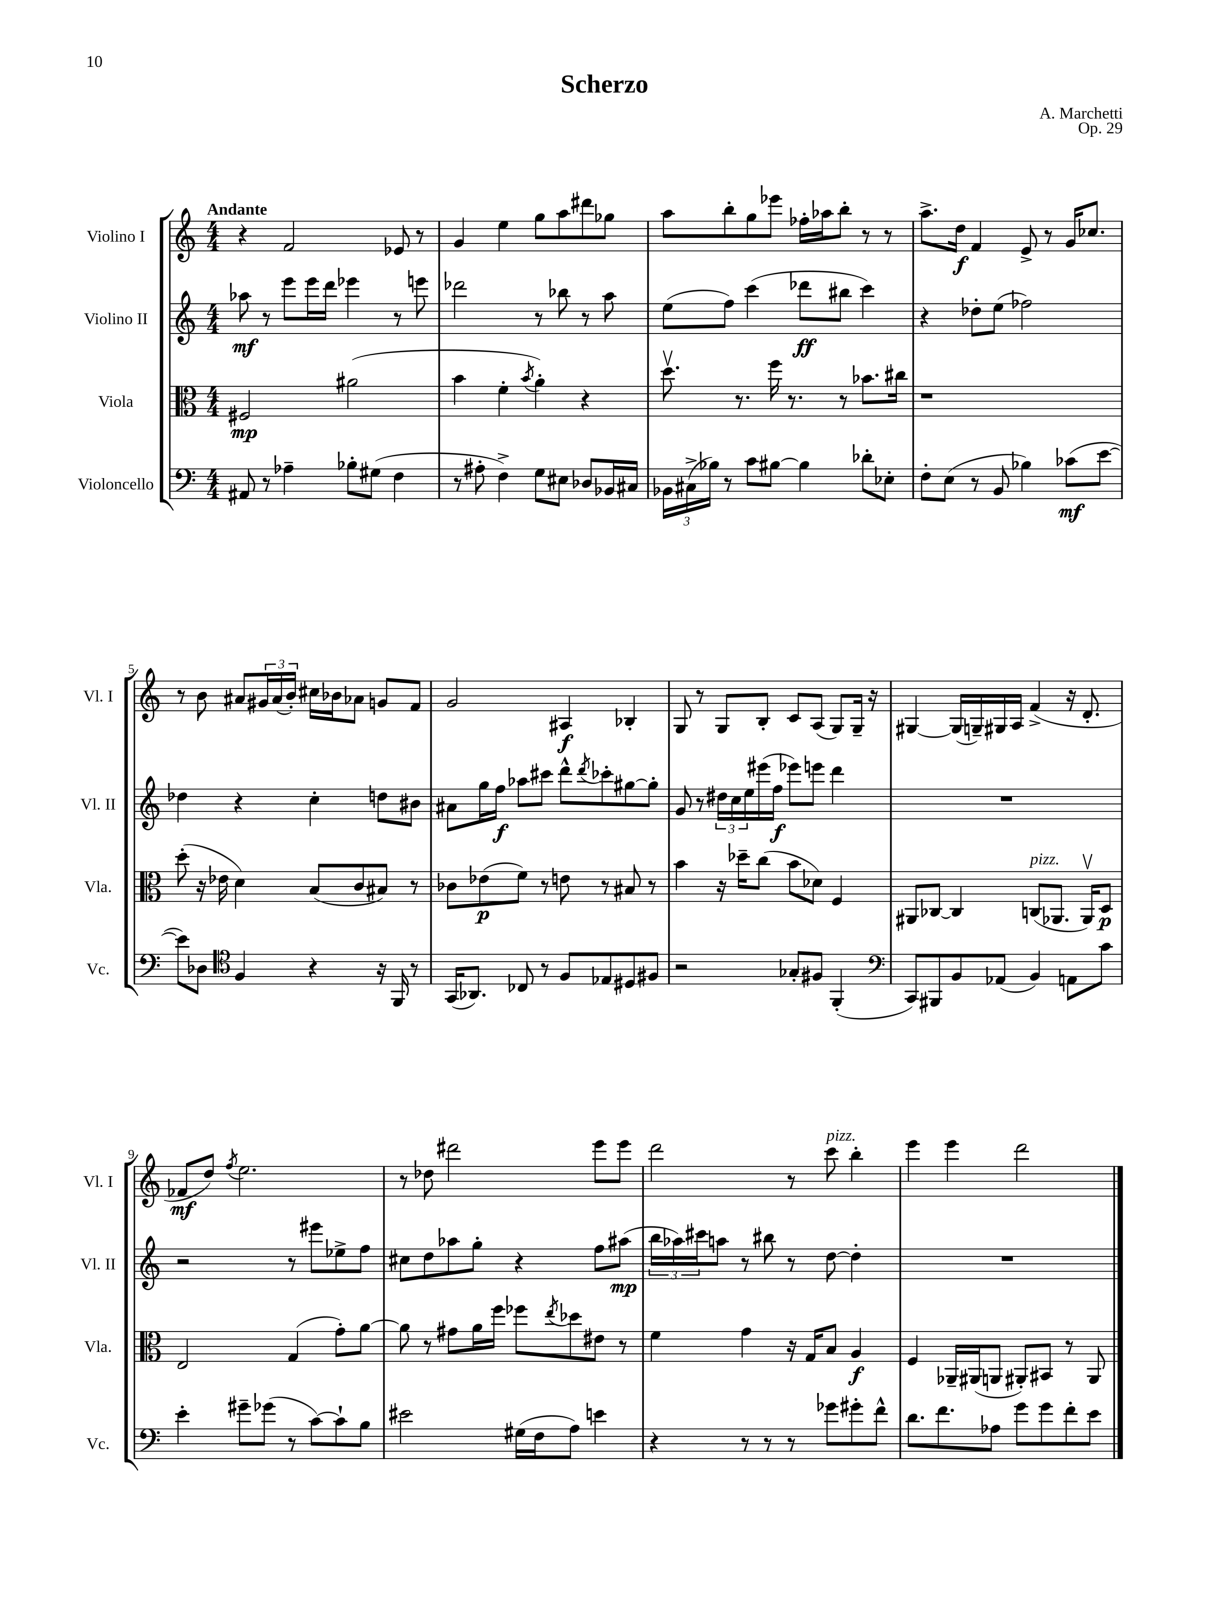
\header { title = "Scherzo" composer = "A. Marchetti" opus = "Op. 29" }
<<
\new StaffGroup <<
\new Staff = "s0" \with { instrumentName = "Violino I" shortInstrumentName = "Vl. I" } {
    \clef treble \key c \major \numericTimeSignature \time 4/4 \tempo "Andante"
    r4 f'2 ees'8 r8 |
    g'4 e''4 g''8 a''8 dis'''8 ges''8 |
    a''8 b''8-. g''8 ees'''8 fes''16-. aes''16 b''8-. r8 r8 |
    a''8.-> d''16\f f'4 e'8-> r8 g'16 ces''8. |
    r8 b'8 ais'8 \tuplet 3/2 { gis'16 ais'16( b'16-.) } cis''16 bes'16 aes'8 g'8 f'8 |
    g'2 ais4\f bes4-. |
    g8 r8 g8 b8-. c'8 a8( g8) g16-- r16 |
    gis4~ gis16( g16--) gis16 a16 f'4->( r16 d'8.-. |
    fes'8\mf d''8) \acciaccatura { f''8 } e''2. |
    r8 des''8 dis'''2 e'''8 e'''8 |
    d'''2 r8 c'''8^\markup { \italic "pizz." } b''4-. |
    e'''4 e'''4 d'''2 \bar "|." |
}
\new Staff = "s1" \with { instrumentName = "Violino II" shortInstrumentName = "Vl. II" } {
    \clef treble \key c \major \numericTimeSignature \time 4/4
    aes''8\mf r8 e'''8 e'''16 d'''16 ees'''4 r8 e'''8 |
    des'''2 r8 bes''8 r8 a''8 |
    e''8( f''8) c'''4( des'''8\ff bis''8 c'''4) |
    r4 des''8-. e''8( fes''2) |
    des''4 r4 c''4-. d''8 bis'8 |
    ais'8 g''16 f''16\f aes''8 cis'''8 d'''8-^ \acciaccatura { d'''8 } ces'''8-. gis''8~ gis''8-. |
    g'8 r8 \tuplet 3/2 { dis''16 c''16 e''16 } eis'''16( f''16\f ees'''8) e'''8 d'''4 |
    R1 |
    r2 r8 eis'''8 ees''8-> f''8 |
    cis''8 d''8 aes''8 g''8-. r4 f''8 ais''8\mp( |
    \tuplet 3/2 { b''16 aes''16) cis'''16 } a''8 r8 bis''8 r8 d''8~ d''4-. |
    R1 \bar "|." |
}
\new Staff = "s2" \with { instrumentName = "Viola" shortInstrumentName = "Vla." } {
    \clef alto \key c \major \numericTimeSignature \time 4/4
    fis2\mp ais'2( |
    b'4 f'4-. \acciaccatura { b'8 } a'4-.) r4 |
    d''8.\upbow r8. f''16 r8. r8 bes'8. cis''16 |
    r1 |
    d''8-.( r16 ees'16 d'4) b8( c'8 bis8) r8 |
    ces'8 ees'8\p( f'8) r8 e'8 r8 bis8 r8 |
    b'4 r16 des''16-- c''8( b'8 des'8) f4 |
    ais,8 ces8~ ces4 c8^\markup { \italic "pizz." }( aes,8. aes,16\upbow) d8\p |
    e2 g4( g'8-.) a'8~ |
    a'8 r8 gis'8 a'16 f''16 fes''8 \acciaccatura { e''8 } des''8 eis'8 r8 |
    f'4 g'4 r16 g16 b8 a4\f |
    f4 aes,16-- ais,16( a,8 ais,8-.) bis,8 r8 ais,8 \bar "|." |
}
\new Staff = "s3" \with { instrumentName = "Violoncello" shortInstrumentName = "Vc." } {
    \clef bass \key c \major \numericTimeSignature \time 4/4
    ais,8 r8 aes4-- bes8-. gis8( f4 |
    r8 ais8-. f4->) g8 eis8 des8 bes,16 cis16 |
    \tuplet 3/2 { bes,16 cis16->( bes16) } r8 c'8 bis8~ bis4 des'8-. ees8-. |
    f8-. e8( r8 b,8 bes4) ces'8\mf( e'8~ |
    e'8) des8 \clef tenor f4 r4 r16 f,16 r8 |
    g,16( aes,8.) ces8 r8 f8 ees8 dis8 fis8 |
    r2 ges8-. fis8 f,4-.( |
    \clef bass c,8) bis,,8 b,8 aes,8( b,4) a,8 c'8 |
    e'4-. gis'8-- ges'8( r8 c'8~) c'8-! b8 |
    eis'2 gis16( f16 a8) e'4 |
    r4 r8 r8 r8 ges'8 gis'8-. f'8-^ |
    d'8. f'8. aes8 g'8 g'8 f'8-. e'8 \bar "|." |
}
>>
>>
